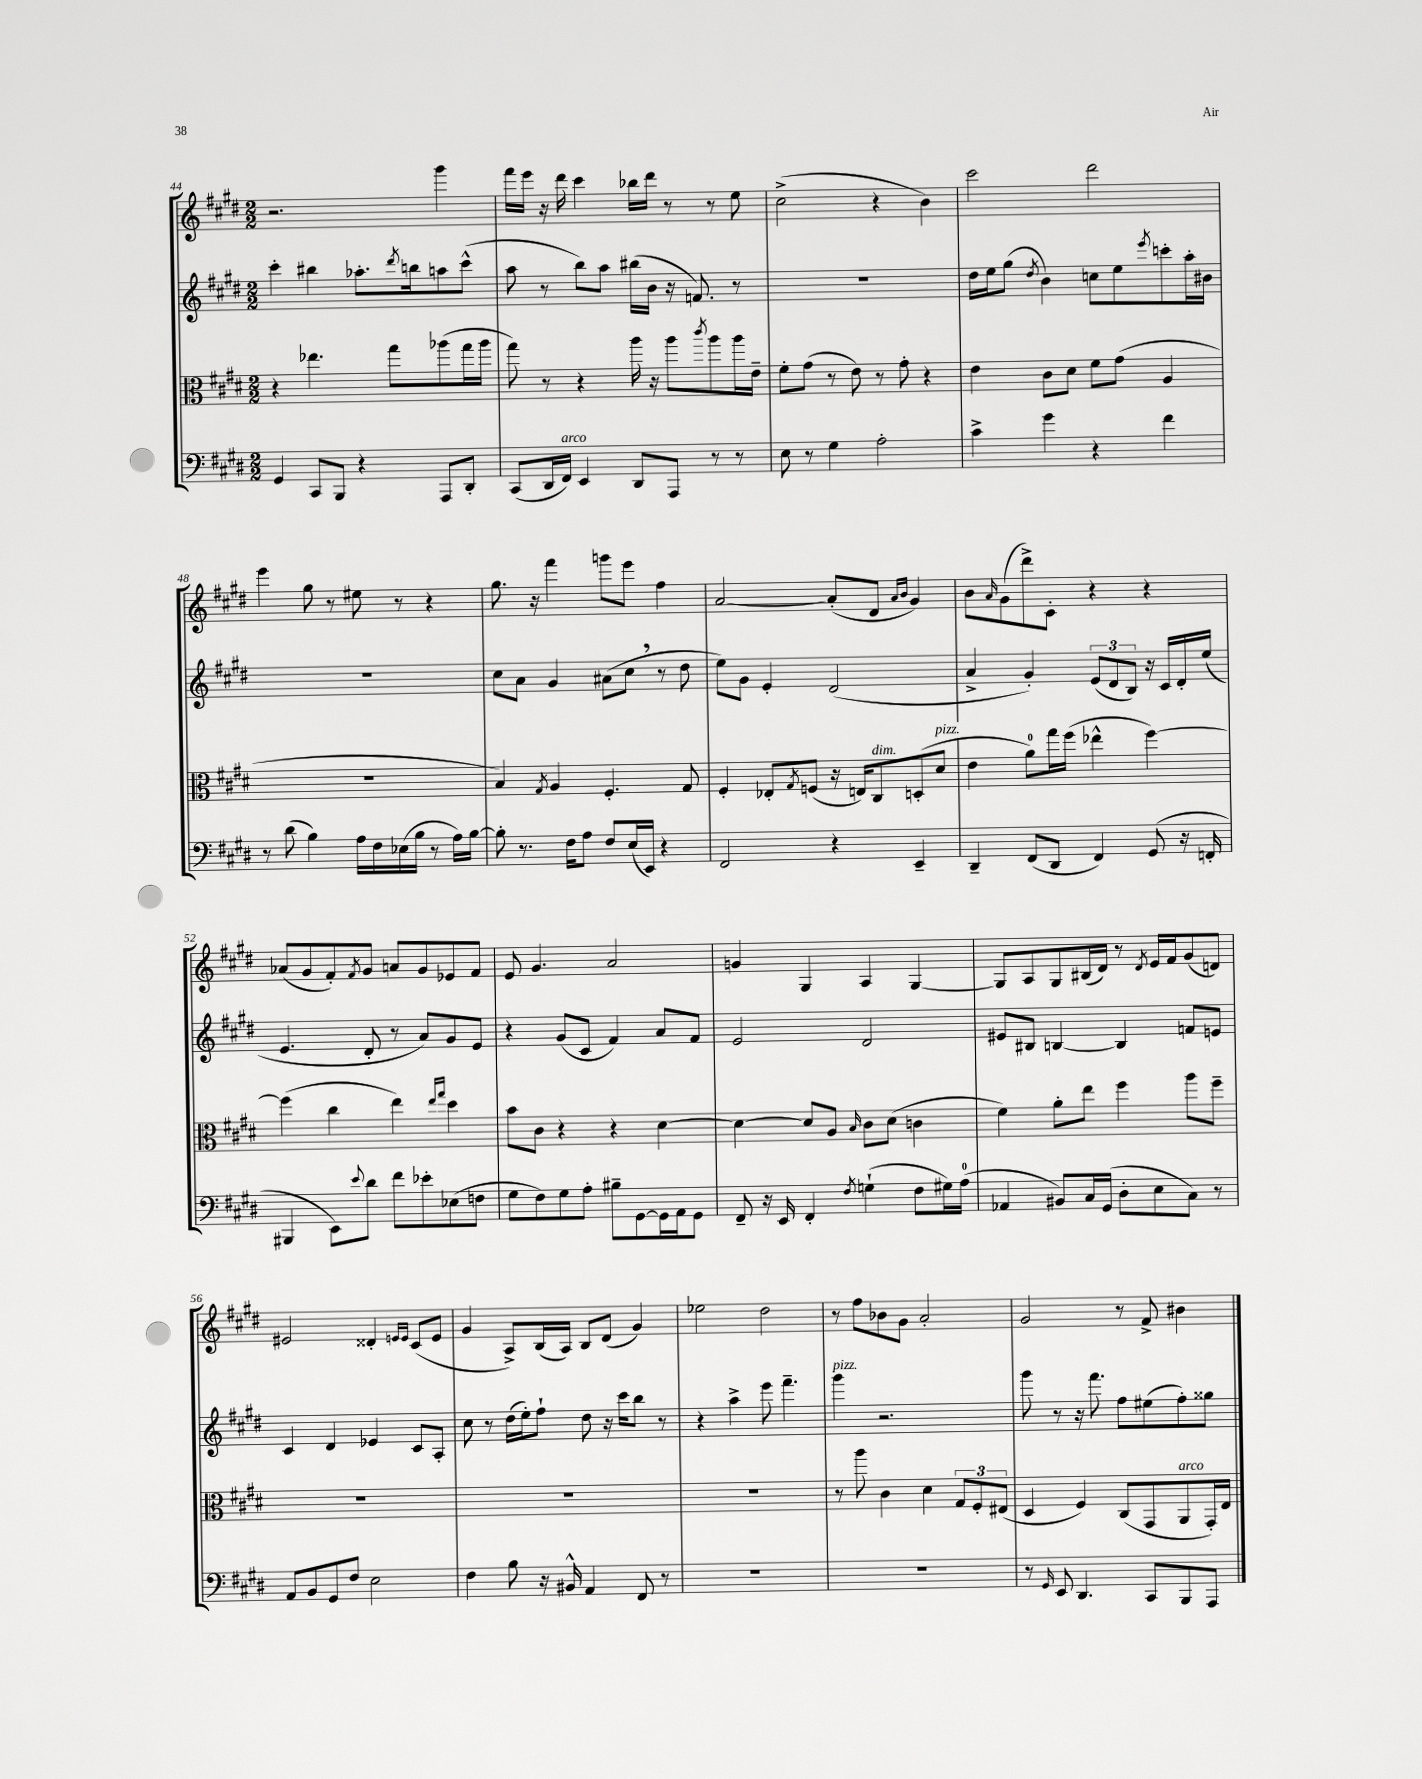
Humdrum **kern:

**kern	**kern	**kern	**kern
*staff4	*staff3	*staff2	*staff1
*clefF4	*clefC3	*clefG2	*clefG2
*k[f#c#g#d#]	*k[f#c#g#d#]	*k[f#c#g#d#]	*k[f#c#g#d#]
*M2/2	*M2/2	*M2/2	*M2/2
4GG#	4r	4ccc#'	2.r
8CC#	4.ee-	4bb#	.
8BBB	.	.	.
4r	.	8.aa-'	.
.	8gg#	.	.
.	.	8qddd#	.
.	.	16bb	.
8AAA	(8aa-	8aa	4ggg#
8DD#'	16gg#	(8ccc#^^	.
.	16aa-	.	.
=	=	=	=
(8CC#	8gg#)	8aa	16fff#
.	.	.	16eee
16DD#	8r	8r	16r
16FF#)	.	.	16ddd#
4EE	4r	8bb)	4ccc#
.	.	8aa	.
8DD#	16aa	(16bb#	16bb-
.	16r	16b	16ddd#
8AAA	8aa	16r	8r
.	.	8.f)	.
.	8qccc#	.	.
8r	8aa	.	8r
8r	16aa	8r	8ee
.	16e~	.	.
=	=	=	=
8E	8f#'	1r	(2cc#^
8r	(8g#	.	.
4G#	8r	.	.
.	8e)	.	.
2A'	8r	.	4r
.	8g#'	.	.
.	4r	.	4b)
=	=	=	=
4c#^	4e	16dd#	2ccc#
.	.	16ee	.
.	.	(8gg#	.
.	.	8qdd#	.
4g#	8c#	4b)	.
.	8d#	.	.
4r	8f#	8cc	2ddd#
.	(8g#	8ee	.
.	.	8qeee	.
4f#	4A	8ccc'	.
.	.	16aa'	.
.	.	16b#	.
=	=	=	=
8r	1r	1r	4eee
(8d#	.	.	.
4B)	.	.	8gg#
.	.	.	8r
16A	.	.	8ee#
16F#	.	.	.
(16E-	.	.	8r
16B	.	.	.
8r	.	.	4r
16A)	.	.	.
[16B	.	.	.
=	=	=	=
8B']	4B)	8cc#	8.gg#
8.r	.	8a	.
.	.	.	16r
.	8qG#	.	.
.	4A	4g#	4fff#
16F#	.	.	.
8A	.	.	.
8F#	4.F#'	(8a#	8ggg
(16E	.	8cc#	8eee
16EE)	.	.	.
4r	.	8r	4ff#
.	8G#	8dd#	.
=	=	=	=
2FF#	4F#'	8ee)	[2a
.	.	8g#	.
.	8E-'	4e'	.
.	8qG#	.	.
.	(8F	.	.
4r	16r	(2d#	(8a']
.	16E)	.	.
.	8C#	.	8d#
.	.	.	16qqa
.	.	.	16qqb
4EE~	(8D'	.	4g#)
.	8d#	.	.
=	=	=	=
4DD#~	4e	4a^	8b
.	.	.	16qqa
.	.	.	(8g#
(8FF#	8a)	4g#')	8ddd#^)
8DD#	16gg#	.	8c#'
.	(16ff#	.	.
4FF#)	4ee-^^	(12e	4r
.	.	12d#	.
.	.	12B)	.
(8GG#	[4ff#)	16r	4r
.	.	16c#	.
16r	.	16d#'	.
16FF'	.	(16ee	.
=	=	=	=
4BBB#	(4ff#]	4.e	(8a-
.	.	.	8g#
8EE)	4cc#	.	8f#')
8qqe	.	.	8qf#
8d#	.	8d#'	8g#
8f#	4ee)	8r	8a
8e-'	.	8a)	8g#
.	16qqee	.	.
.	16qqgg#	.	.
(8E-	4dd#	8g#	8e-
8F	.	8e	8f#
=	=	=	=
8G#	8b	4r	8e
8F#)	8c#	.	4.g#
8G#	4r	(8g#	.
8A'	.	8c#	.
8B#~	4r	4f#)	2a
[8GG#	.	.	.
16GG#]	[4d#	8a	.
16AA	.	.	.
8GG#	.	8f#	.
=	=	=	=
8FF#~	4d#_	2e	4g
16r	.	.	.
16EE	.	.	.
4FF#'	8d#]	.	4G#
.	8A	.	.
8qF#	16qqB	.	.
(4G`	8c#	2d#	4A
.	(8d#	.	.
8F#	4c	.	[4G#
16G#)	.	.	.
(16A	.	.	.
=	=	=	=
4AA-	4f#)	8e#	8G#]
.	.	8B#	8A
8BB#)	8a'	[4B	8G#
16C#	8ee	.	(16B#
(16GG#	.	.	16d#)
8D#'	4ff#	4B]	8r
.	.	.	8qd#
8E	.	.	16e
.	.	.	16f#
8C#)	8aa	8f	(8g#
8r	8ff#~	8e	8d)
=	=	=	=
8AA	1r	4c#	2e#
8BB	.	.	.
8GG#	.	4d#	.
8F#	.	.	.
2E	.	4e-	4d##'
.	.	.	16qqe
.	.	.	16qqe
.	.	8c#	(8c#
.	.	8A'	8e
=	=	=	=
4F#	1r	8cc#	4g#
.	.	8r	.
8B	.	(16dd#	8A^)
.	.	16ee')	.
16r	.	8ff#`	(16B
16BB#^^	.	.	16A)
4AA	.	8dd#	8B
.	.	16r	(8d#
.	.	16ccc#	.
8FF#	.	8bb	4g#)
8r	.	8r	.
=	=	=	=
1r	1r	4r	2ee-
.	.	4aa^	.
.	.	8eee	2dd#
.	.	4.fff#~	.
=	=	=	=
1r	8r	4ggg#	8r
.	8aa	.	8ff#
.	4c#	2.r	8b-
.	.	.	8g#
.	4d#	.	2a'
.	12G#	.	.
.	12F#'	.	.
.	(12E#	.	.
=	=	=	=
8r	4D#	8ggg#	2g#
16qqGG#	.	.	.
8EE	.	8r	.
4.DD#	4F#)	16r	.
.	.	8.fff#	.
.	(8C#	8ff#	8r
8CC#	8GG#	(8ee#	8f#^
8BBB	8AA	8ff#')	4b#
8AAA	16GG#')	8gg##	.
.	16E	.	.
==	==	==	==
*-	*-	*-	*-
